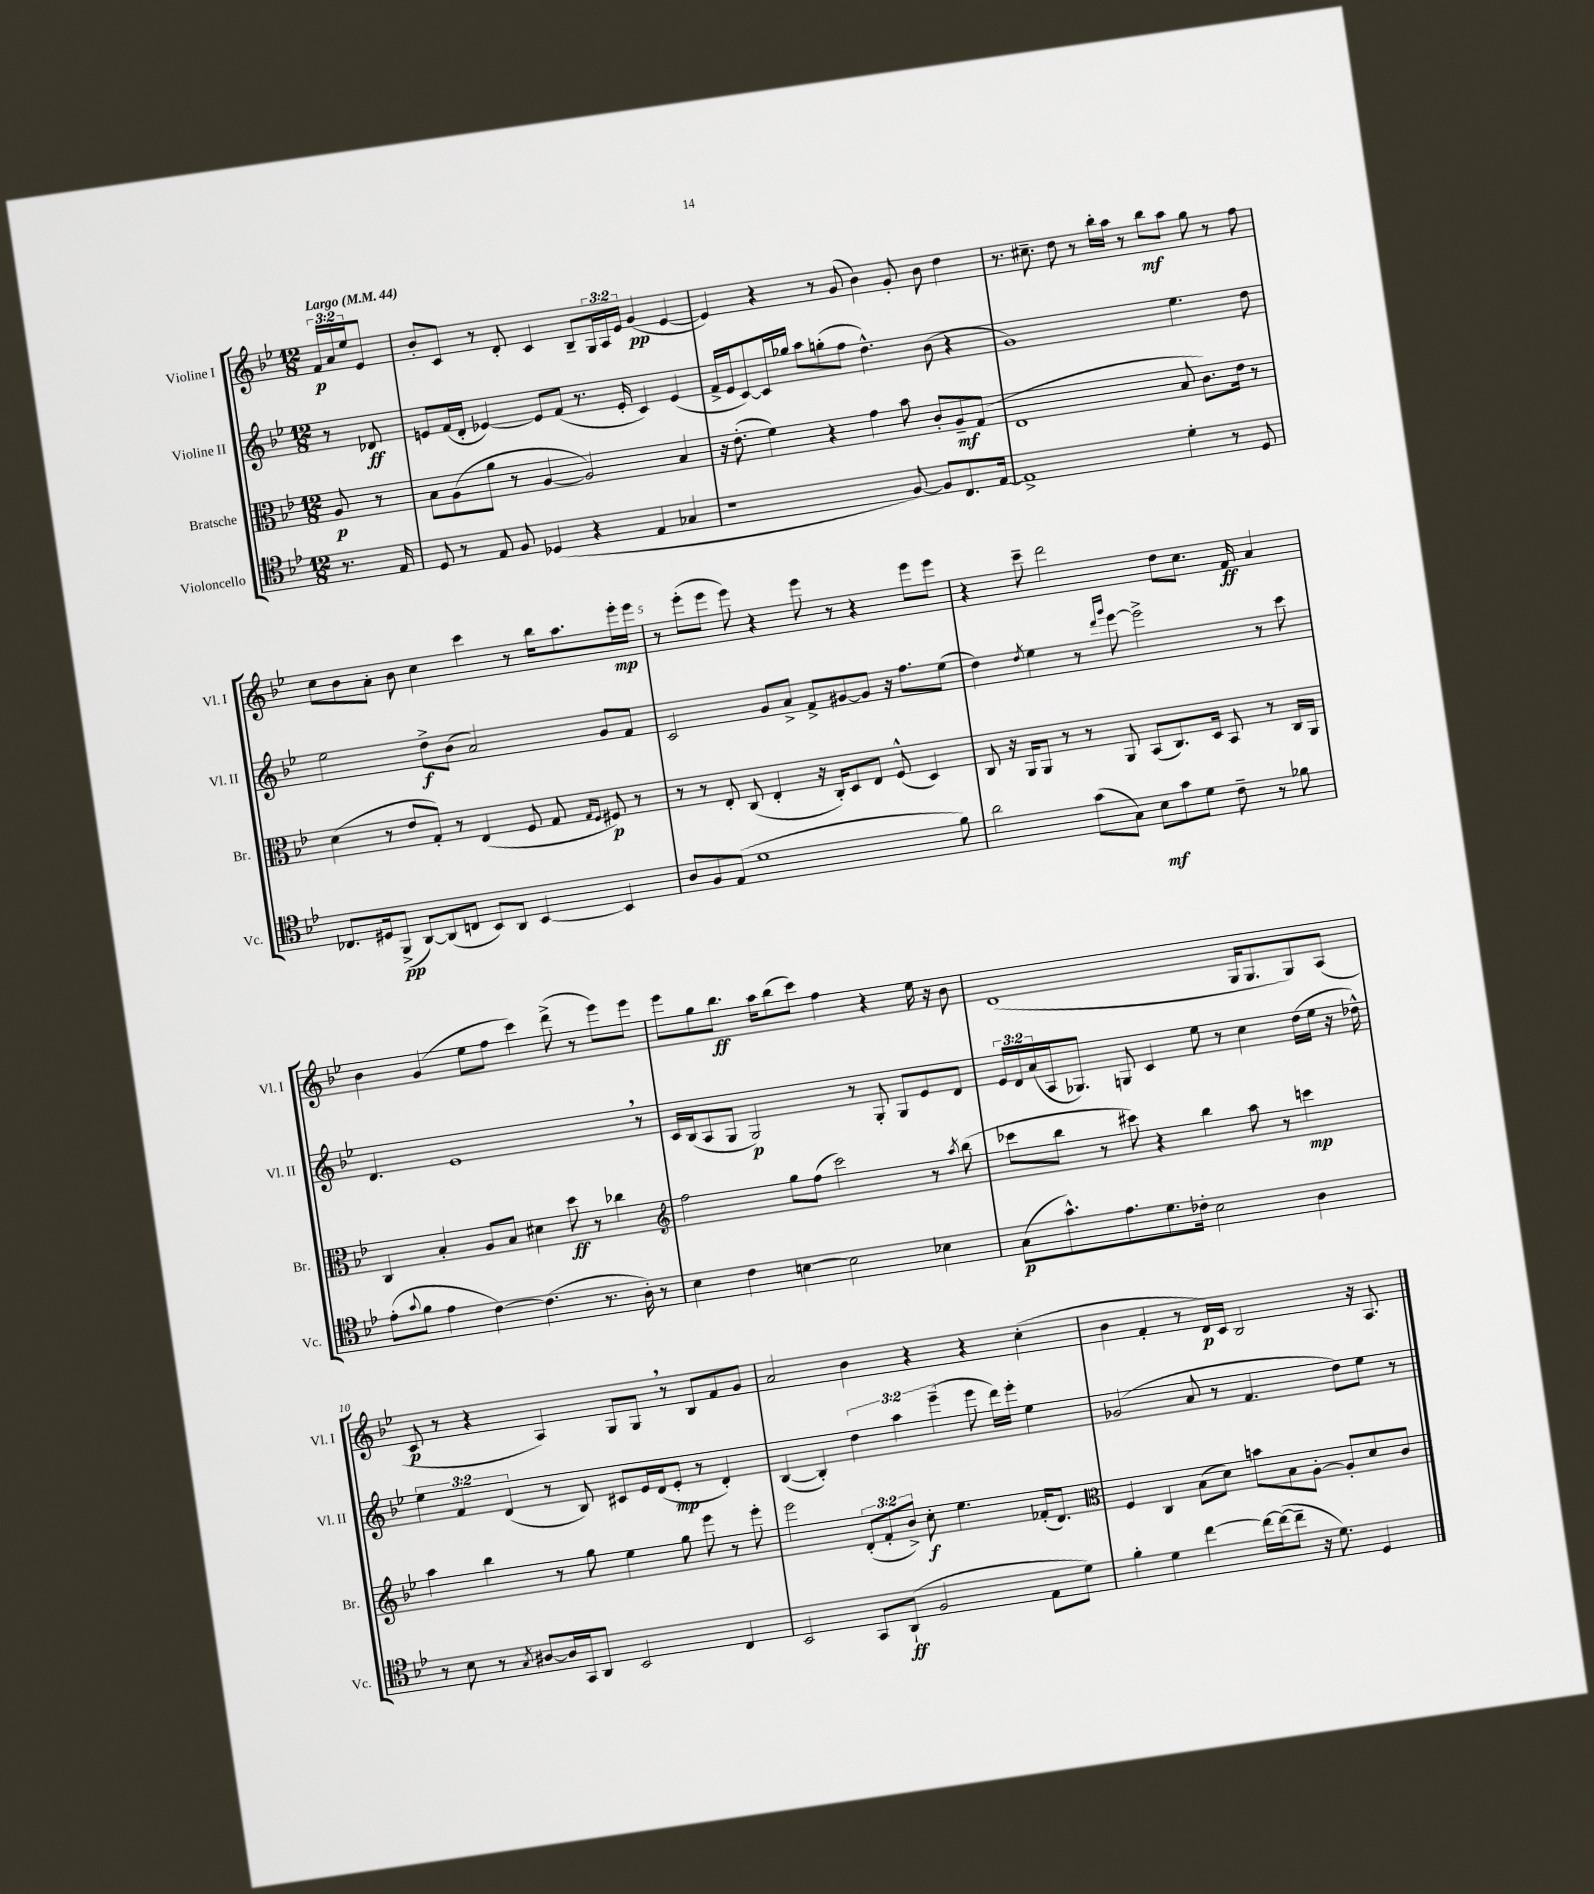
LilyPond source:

<<
\new StaffGroup <<
\new Staff = "s0" \with { instrumentName = "Violine I" shortInstrumentName = "Vl. I" } {
    \clef treble \key bes \major \numericTimeSignature \time 12/8 \override Staff.TupletNumber.text = #tuplet-number::calc-fraction-text \partial 4 \tempo "Largo" 4 = 44
    \tuplet 3/2 { f'16\p a'16 ees''16 } ees'8 |
    bes'8-. c'8 r8 d'8-. c'4 bes8-- \tuplet 3/2 { g16 a16 ees'16 } g'4\pp( ees'4~ |
    ees'4) r4 r8 g'8( bes'4) g'8-. bes'8 d''4 |
    r8. cis''8.-- d''8 r8 bes''16-. a''16 r8 bes''8\mf a''8 g''8 r8 f''8 |
    c''8 bes'8 a'8-. bes'8 c''4 c'''4 r8 bes''16 a''8. ees'''16-.\mp ees'''16 |
    r8 ees'''8-.( ees'''8 ees'''8) r4 ees'''8 r8 r4 ees'''8 ees'''8 |
    r4 c'''8-- d'''2 d''8 c''8. f'16\ff a'4 |
    bes'4 g'4( ees''8 f''8 c'''4) d'''8->( r8 ees'''8) ees'''8 |
    ees'''8 g''8 bes''8.\ff a''16 bes''8( c'''8) f''4 r4 ees''16 r16 bes'8 |
    d'1( g16 g8. g8) a8( |
    c'8\p r8 r4 a4) g8 g8 \breathe r8 bes8 f'8 g'8 |
    a'2 bes'4 r4 r4 c''4-.( |
    bes'4 f'4-. r8 d'16\p) c'16 bes2 r16 a8. \bar "|." |
}
\new Staff = "s1" \with { instrumentName = "Violine II" shortInstrumentName = "Vl. II" } {
    \clef treble \key bes \major \numericTimeSignature \time 12/8 \override Staff.TupletNumber.text = #tuplet-number::calc-fraction-text \partial 4
    r8 des'8\ff |
    e'8 f'16( d'16-. ees'4~) ees'8 f'8( r8. ees'16-. c'4) ees'4( |
    f'16-> ees'16 c'8~) c'16 ges''16 a''8 g''8-.( f''8 d''4.-^) bes'8( r4 |
    g'1) ees''4. d''8 |
    ees''2 d''8->\f bes'8( a'2) g'8 f'8 |
    c'2 g'8 a'8-> f'8-> gis'8~ gis'8 r16 f''8. ees''8( |
    d''4) \acciaccatura { d''8 } ees''4 r8 \grace { d'''16 g'''16 } ees'''8~ ees'''2-> r8 c'''8 |
    d'4. ees'1 \breathe r8 |
    c'16 bes16( a8 g8 g2\p) r8 g8-. g8 ees'8 d'8 |
    \tuplet 3/2 { ees'16 d'16 a'16( } a16 ges8.) g8 c'4 ees''8 r8 c''4 d''16( ees''16 r16 des''16-^) |
    \tuplet 3/2 { ees''4 f'4 d'4( } r8 bes8) cis'8 ees'16 d'16( ees'8-.\mp r8 d'4-.) |
    bes4~( bes4-.) \tuplet 3/2 { d''4 a''4 ees'''4--( } ees'''8 d'''16) ees'''16-. ees''4 |
    ges'2( a'8 r8 f'4. d''8) ees''8 r8 \bar "|." |
}
\new Staff = "s2" \with { instrumentName = "Bratsche" shortInstrumentName = "Br." } {
    \clef alto \key bes \major \numericTimeSignature \time 12/8 \override Staff.TupletNumber.text = #tuplet-number::calc-fraction-text \partial 4
    a8\p r8 |
    bes8 a8( a'8 r8 a4~ a2) bes4 |
    r16 ees'8.-.( f'4) r4 g'4 bes'8 c'8-. a8--\mf g8( |
    ees1 bes8 c'8.) ees'16 r8 |
    d'4( r8 ees'8 g8-.) r8 ees4( f8 g8 \grace { g16 f16 } fis8\p) r8 |
    r8 r8 ees8-. c8( ees4-. r16 c16-.) d8 ees8 f8-^( d4) |
    c8 r16 a,16 a,8 r8 r8 a,8 bes,8( c8.) d16 bes,8 r8 c16 a,16 |
    c4 bes4-. a8 bes8 dis'4 d''8\ff r8 ces''4 |
    \clef treble f''2 g''8 f''8( c'''2) r8 \acciaccatura { a''8 } bes''8( |
    ces'''8 bes''8 r8 cis'''8) r4 bes''4 a''8 r8 c'''4\mp |
    a''4 bes''4 r8 g''8 ees''4 g''8 ees'''8 r8 ees'''8-. |
    ees'''2 \tuplet 3/2 { d'8-.( f'8-. bes'8->) } c''8-.\f ees''4. fes'16-.( d'8.) |
    \clef alto f4 c4 bes8( d'8) b'8 bes8 a8~-. a8-. d'8 c'8 \bar "|." |
}
\new Staff = "s3" \with { instrumentName = "Violoncello" shortInstrumentName = "Vc." } {
    \clef tenor \key bes \major \numericTimeSignature \time 12/8 \partial 4
    r8. ees16 |
    d8 r8 ees8 f8 des4( r4 ees4 ges4 |
    r1 f8~) f8 c8. ees16~ |
    ees1-> d'4-. r8 d8 |
    ces8. dis16 f,8->\pp( a,8~) a,8( c8 bes,8) a,8 bes,4~ bes,4 |
    a8 f8 ees8( d'1 f'8) |
    a'2 g'8( g8) bes8\mf g'8 d'8 c'8-- r8 fes'8 |
    ees'8-.( \appoggiatura { g'8 } f'8 ees'4 c'4~) c'4.( r8. a16-.) r8 |
    bes4 c'4 b4~ b2 bes4 |
    g8\p( g'8.-^) ees'8. d'8. ces'16-. bes2 a4 |
    r8 bes8 r8 \acciaccatura { g8 } ais8~ ais16 g,16 a,8 bes,2 c4 |
    bes,2 g,8 a,8-!\ff( f2 ees8 d'8) |
    f'4-. d'4 c''4~ c''16~ c''16~( c''8-- r16 d'8.) d4 \bar "|." |
}
>>
>>
\layout { \context { \Score \override BarNumber.break-visibility = ##(#f #t #t) barNumberVisibility = #(every-nth-bar-number-visible 5) } }
